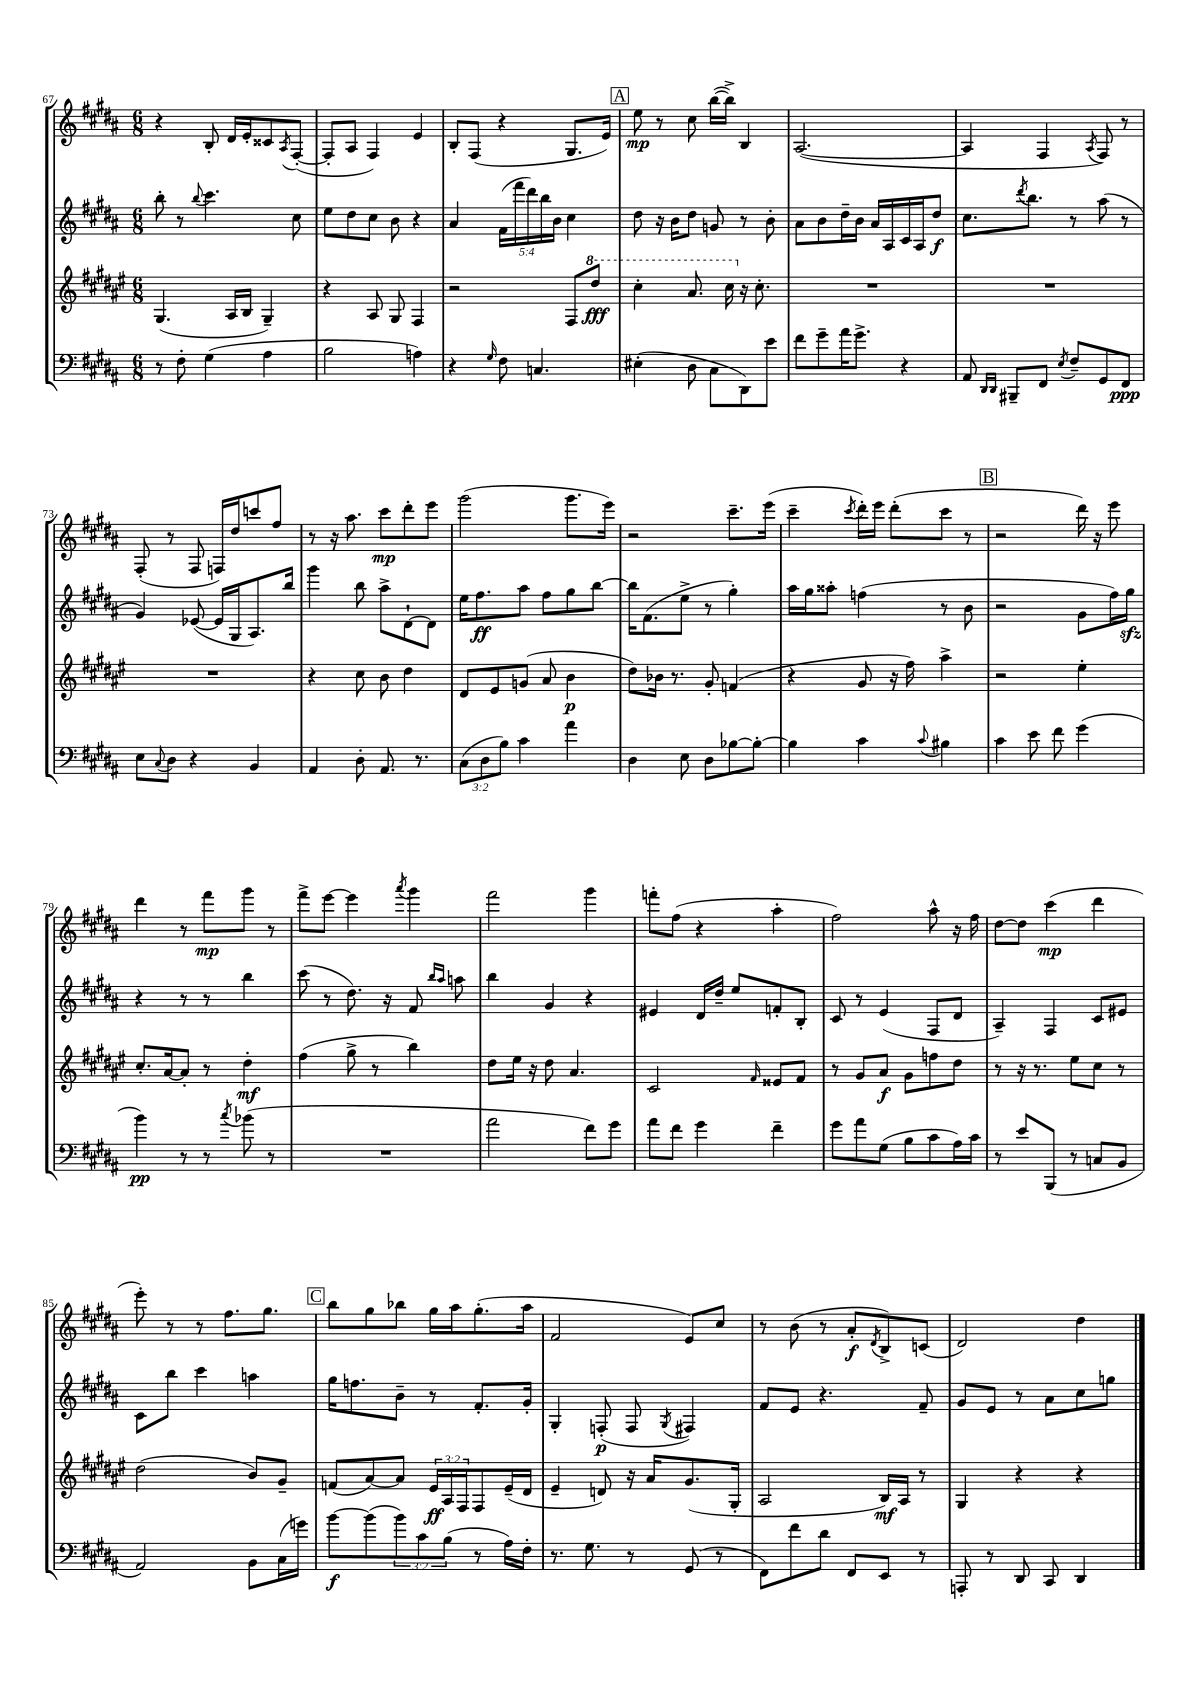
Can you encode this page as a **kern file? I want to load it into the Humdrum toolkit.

**kern	**dynam	**kern	**dynam	**kern	**dynam	**kern	**dynam
*part4	*part4	*part3	*part3	*part2	*part2	*part1	*part1
*staff4	*staff4	*staff3	*staff3	*staff2	*staff2	*staff1	*staff1
*clefF4	*	*clefG2	*	*clefG2	*	*clefG2	*
*k[f#c#g#d#a#]	*	*k[f#c#g#d#a#e#]	*	*k[f#c#g#d#a#]	*	*k[f#c#g#d#a#]	*
*M6/8	*	*M6/8	*	*M6/8	*	*M6/8	*
=67	=67	=67	=67	=67	=67	=67	=67
8r	.	(4.G#/	.	8bb'\	.	4r	.
8F#'\	.	.	.	8r	.	.	.
.	.	.	.	8qqbb/	.	.	.
(4G#\	.	.	.	4.ccc#\	.	8B'/	.
.	.	16A#/LL	.	.	.	16d#/LL	.
.	.	16B/JJ	.	.	.	16e'/J	.
4A#\	.	4G#~/)	.	.	.	8c##X/	.
.	.	.	.	.	.	8qA#/	.
.	.	.	.	8cc#\	.	([8F#'/J	.
=68	=68	=68	=68	=68	=68	=68	=68
2B\	.	4r	.	8ee\L	.	8F#'/L]	.
.	.	.	.	8dd#\	.	8A#/J	.
.	.	8A#/	.	8cc#\J	.	4F#/)	.
.	.	8G#/	.	8b\	.	.	.
4An\)	.	4F#/	.	4r	.	4e/	.
=69	=69	=69	=69	=69	=69	=69	=69
4r	.	2r	.	4a#/	.	8B'/L	.
.	.	.	.	.	.	(8F#/J	.
16qqG#/	.	.	.	.	.	.	.
8F#\	.	.	.	(20f#\LL	.	4r	.
.	.	.	.	20fff#\	.	.	.
.	.	.	.	20ddd#\)	.	.	.
4.Cn/	.	.	.	.	.	.	.
.	.	.	.	20bb\	.	.	.
.	.	.	.	20b\JJ	.	.	.
.	.	8F#/L	.	4cc#\	.	8.G#/L	.
*	*	*8va	*	*	*	*	*
.	.	8ddd#/J	fff	.	.	.	.
.	.	.	.	.	.	16e/Jk)	.
!!LO:REH:place=s1:t=A
=70	=70	=70	=70	=70	=70	=70	=70
(4E#X'\	.	4ccc#'\	.	8dd#\	.	8ee\	mp
.	.	.	.	16r	.	8r	.
.	.	.	.	16b\KL	.	.	.
8D#\	.	8.aa#/	.	8dd#\J	.	8cc#\	.
8C#\L	.	.	.	8gn/	.	([16bb\LL	.
.	.	16ccc#\	.	.	.	16bb^\JJ])	.
*	*	*X8va	*	*	*	*	*
8DD#\)	.	16r	.	8r	.	4B/	.
.	.	8.cc#'\	.	.	.	.	.
8e\J	.	.	.	8b'\	.	.	.
=71	=71	=71	=71	=71	=71	=71	=71
8f#\L	.	2.r	.	8a#\L	.	([2.A#/	.
8g#~\	.	.	.	8b\	.	.	.
16a#\K	.	.	.	16dd#~\L	.	.	.
8.g#^\J	.	.	.	16b\JJ	.	.	.
.	.	.	.	16a#/LL	.	.	.
.	.	.	.	16A#/	.	.	.
4r	.	.	.	16c#/	.	.	.
.	.	.	.	16A#/J	.	.	.
.	.	.	.	8dd#/J	f	.	.
=72	=72	=72	=72	=72	=72	=72	=72
8AA#/	.	2.r	.	8.cc#\L	.	4A#/]	.
16qqDD#/LL	.	.	.	.	.	.	.
16qqDD#/JJ	.	.	.	.	.	.	.
8BBB#X~/L	.	.	.	.	.	.	.
.	.	.	.	8qddd#/	.	.	.
.	.	.	.	8.bb\J	.	.	.
8FF#/J	.	.	.	.	.	4F#/	.
8qE/	.	.	.	.	.	.	.
8F#~/L	.	.	.	8r	.	.	.
.	.	.	.	.	.	8qA#/	.
8GG#/	.	.	.	(8aa#\	.	8F#/)	.
8FF#/J	ppp	.	.	8r	.	8r	.
!!LO:LB:g=z
=73	=73	=73	=73	=73	=73	=73	=73
8E\L	.	2.r	.	4g#/)	.	(8F#'/	.
8qqC#/	.	.	.	.	.	.	.
8D#\J	.	.	.	.	.	8r	.
4r	.	.	.	([8e-X/	.	8F#/	.
.	.	.	.	16e-/LL]	.	16Fn/LL)	.
.	.	.	.	16G#/J	.	16dd#/J	.
4BB/	.	.	.	8.A#/)	.	8cccn/	.
.	.	.	.	.	.	8ff#/J	.
.	.	.	.	16bb/Jk	.	.	.
=74	=74	=74	=74	=74	=74	=74	=74
4AA#/	.	4r	.	4ggg#\	.	8r	.
.	.	.	.	.	.	16r	.
.	.	.	.	.	.	8.aa#\	.
8D#'\	.	8cc#\	.	8bb\	.	.	.
8.AA#/	.	8b\	.	8aa#^\L	.	8ccc#\L	mp
.	.	4dd#\	.	[8d#`\	.	8ddd#'\	.
8.r	.	.	.	.	.	.	.
.	.	.	.	8d#\J]	.	8eee\J	.
=75	=75	=75	=75	=75	=75	=75	=75
(12C#\L	.	8d#/L	.	16ee\KL	.	(2ggg#\	.
.	.	.	.	8.ff#\	ff	.	.
12D#\	.	.	.	.	.	.	.
.	.	8e#/	.	.	.	.	.
12B\J)	.	.	.	.	.	.	.
4c#\	.	(8gn/J	.	8aa#\J	.	.	.
.	.	8a#/	.	8ff#\L	.	.	.
4a#\	.	4b\	p	8gg#\	.	8.ggg#\L	.
.	.	.	.	[8bb\J	.	.	.
.	.	.	.	.	.	16eee\Jk)	.
=76	=76	=76	=76	=76	=76	=76	=76
4D#\	.	8dd#\L)	.	16bb\KL]	.	2r	.
.	.	.	.	(8.f#\	.	.	.
.	.	16b-X\Jk	.	.	.	.	.
.	.	8.r	.	.	.	.	.
8E\	.	.	.	8ee^\J	.	.	.
8D#\L	.	8g#'/	.	8r	.	.	.
[8B-X\	.	(4fn/	.	4gg#'\)	.	8.ccc#~\L	.
8B-'\J_	.	.	.	.	.	.	.
.	.	.	.	.	.	(16eee\Jk	.
=77	=77	=77	=77	=77	=77	=77	=77
4B-\]	.	4r	.	16aa#\LL	.	4ccc#~\	.
.	.	.	.	16gg#\J	.	.	.
.	.	.	.	8aa##X'\J	.	.	.
.	.	.	.	.	.	8qccc#/	.
4c#\	.	8g#/	.	(4ffn\	.	16ddd#'\LL)	.
.	.	.	.	.	.	16eee\JJ	.
.	.	16r	.	.	.	(8ddd#'\L	.
.	.	16ff#\)	.	.	.	.	.
8qqc#/	.	.	.	.	.	.	.
4B#X\	.	4aa#^\	.	8r	.	8ccc#\J	.
.	.	.	.	8b\	.	8r	.
!!LO:REH:place=s1:t=B
=78	=78	=78	=78	=78	=78	=78	=78
4c#\	.	2r	.	2r	.	2r	.
8e\	.	.	.	.	.	.	.
8f#\	.	.	.	.	.	.	.
(4g#\	.	4ee#'\	.	8g#\L	.	16ddd#\)	.
.	.	.	.	.	.	16r	.
.	.	.	.	16ff#\L)	.	8eee\	.
.	.	.	.	16gg#zz\JJ	.	.	.
!!LO:LB:g=z
=79	=79	=79	=79	=79	=79	=79	=79
4b\)	pp	8.cc#'/L	.	4r	.	4ddd#\	.
.	.	[16a#/k	.	.	.	.	.
8r	.	8a#'/J]	.	8r	.	8r	.
8r	.	8r	.	8r	.	8fff#\L	mp
8qcc#/	.	.	.	.	.	.	.
(8b-X\	.	4dd#'\	mf	4bb\	.	8ggg#\J	.
8r	.	.	.	.	.	8r	.
=80	=80	=80	=80	=80	=80	=80	=80
2.r	.	(4ff#\	.	(8ccc#\	.	8fff#^\L	.
.	.	.	.	8r	.	[8eee\J	.
.	.	8gg#^\	.	8.dd#\)	.	4eee\]	.
.	.	8r	.	.	.	.	.
.	.	.	.	16r	.	.	.
.	.	.	.	.	.	8qaaa#/	.
.	.	4bb\)	.	8f#/	.	4ggg#\	.
.	.	.	.	16qqbb/LL	.	.	.
.	.	.	.	16qqaa#/JJ	.	.	.
.	.	.	.	8aan\	.	.	.
=81	=81	=81	=81	=81	=81	=81	=81
2a#\	.	8dd#\L	.	4bb\	.	2fff#\	.
.	.	16ee#\Jk	.	.	.	.	.
.	.	16r	.	.	.	.	.
.	.	8dd#\	.	4g#/	.	.	.
.	.	4.a#/	.	.	.	.	.
8f#\L)	.	.	.	4r	.	4ggg#\	.
8g#\J	.	.	.	.	.	.	.
=82	=82	=82	=82	=82	=82	=82	=82
8a#\L	.	2c#/	.	4e#X/	.	8fffn'\L	.
8f#\J	.	.	.	.	.	(8ff#\J	.
4g#\	.	.	.	16d#/LL	.	4r	.
.	.	.	.	16dd#~/JJ	.	.	.
.	.	.	.	8ee/L	.	.	.
.	.	16qqf#/	.	.	.	.	.
4f#~\	.	8e##X/L	.	8fn'/	.	4aa#'\	.
.	.	8f#/J	.	8B'/J	.	.	.
=83	=83	=83	=83	=83	=83	=83	=83
8g#\L	.	8r	.	8c#/	.	2ff#\)	.
8a#\	.	8g#/L	.	8r	.	.	.
(8G#\J	.	8a#/J	f	(4e/	.	.	.
8B\L	.	8g#\L	.	.	.	.	.
8c#\	.	8ffn\	.	8F#/L	.	8aa#^^\	.
16A#\L)	.	8dd#\J	.	8d#/J	.	16r	.
16c#\JJ	.	.	.	.	.	16ff#\	.
=84	=84	=84	=84	=84	=84	=84	=84
8r	.	8r	.	4A#~/)	.	[8dd#\L	.
8e/L	.	16r	.	.	.	8dd#\J]	.
.	.	8.r	.	.	.	.	.
(8BBB/J	.	.	.	4F#/	.	(4ccc#\	mp
8r	.	8ee#\L	.	.	.	.	.
8Cn/L	.	8cc#\J	.	8c#/L	.	4ddd#\	.
8BB/J	.	8r	.	8e#X/J	.	.	.
!!LO:LB:g=z
=85	=85	=85	=85	=85	=85	=85	=85
2AA#/)	.	(2dd#\	.	8c#\L	.	8eee'\)	.
.	.	.	.	8bb\J	.	8r	.
.	.	.	.	4ccc#\	.	8r	.
.	.	.	.	.	.	8.ff#\L	.
8BB\L	.	8b/L)	.	4aan\	.	.	.
.	.	.	.	.	.	8.gg#\J	.
(16C#\L	.	8g#~/J	.	.	.	.	.
16gn\JJ)	.	.	.	.	.	.	.
!!LO:REH:place=s1:t=C
=86	=86	=86	=86	=86	=86	=86	=86
[8b\L	f	(8fn/L	.	16gg#\KL	.	8bb\L	.
.	.	.	.	8.ffn\	.	.	.
(8b\]	.	[8a#/)	.	.	.	8gg#\	.
12b\)	.	8a#/J]	.	8b~\J	.	8bb-X\J	.
12c#\	.	.	.	.	.	.	.
.	.	24e#/LL	ff	8r	.	16gg#\LL	.
(12B\J	.	24A#/	.	.	.	.	.
.	.	.	.	.	.	16aa#\J	.
.	.	24F#/J	.	.	.	.	.
8r	.	8F#/	.	8.f#'/L	.	(8.gg#'\	.
16A#\LL)	.	(16e#~/L	.	.	.	.	.
16F#'\JJ	.	16d#/JJ	.	16g#'/Jk	.	16aa#\Jk	.
=87	=87	=87	=87	=87	=87	=87	=87
8.r	.	4e#~/	.	4G#'/	.	2f#/	.
8.G#\	.	.	.	.	.	.	.
.	.	8dn/)	.	(8Fn'/	p	.	.
8r	.	16r	.	8F/	.	.	.
.	.	16a#/KL	.	.	.	.	.
.	.	.	.	8qG#/	.	.	.
(8GG#/	.	(8.g#/	.	4F#X/)	.	8e/L)	.
8r	.	.	.	.	.	8cc#/J	.
.	.	16G#'/Jk	.	.	.	.	.
=88	=88	=88	=88	=88	=88	=88	=88
8FF#\L)	.	2A#/	.	8f#/L	.	8r	.
8f#\	.	.	.	8e/J	.	(8b\	.
8d#\J	.	.	.	4.r	.	8r	.
8FF#/L	.	.	.	.	.	8a#'/L	f
.	.	.	.	.	.	8qd#/	.
8EE/J	.	16B/LL)	mf	.	.	8B^/)	.
.	.	16A#/JJ	.	.	.	.	.
8r	.	8r	.	8f#~/	.	(8cn/J	.
=89	=89	=89	=89	=89	=89	=89	=89
8AAAn'/	.	4G#/	.	8g#/L	.	2d#/)	.
8r	.	.	.	8e/J	.	.	.
8DD#/	.	4r	.	8r	.	.	.
8CC#/	.	.	.	8a#\L	.	.	.
4DD#/	.	4r	.	8cc#\	.	4dd#\	.
.	.	.	.	8ggn\J	.	.	.
==	==	==	==	==	==	==	==
*-	*-	*-	*-	*-	*-	*-	*-
